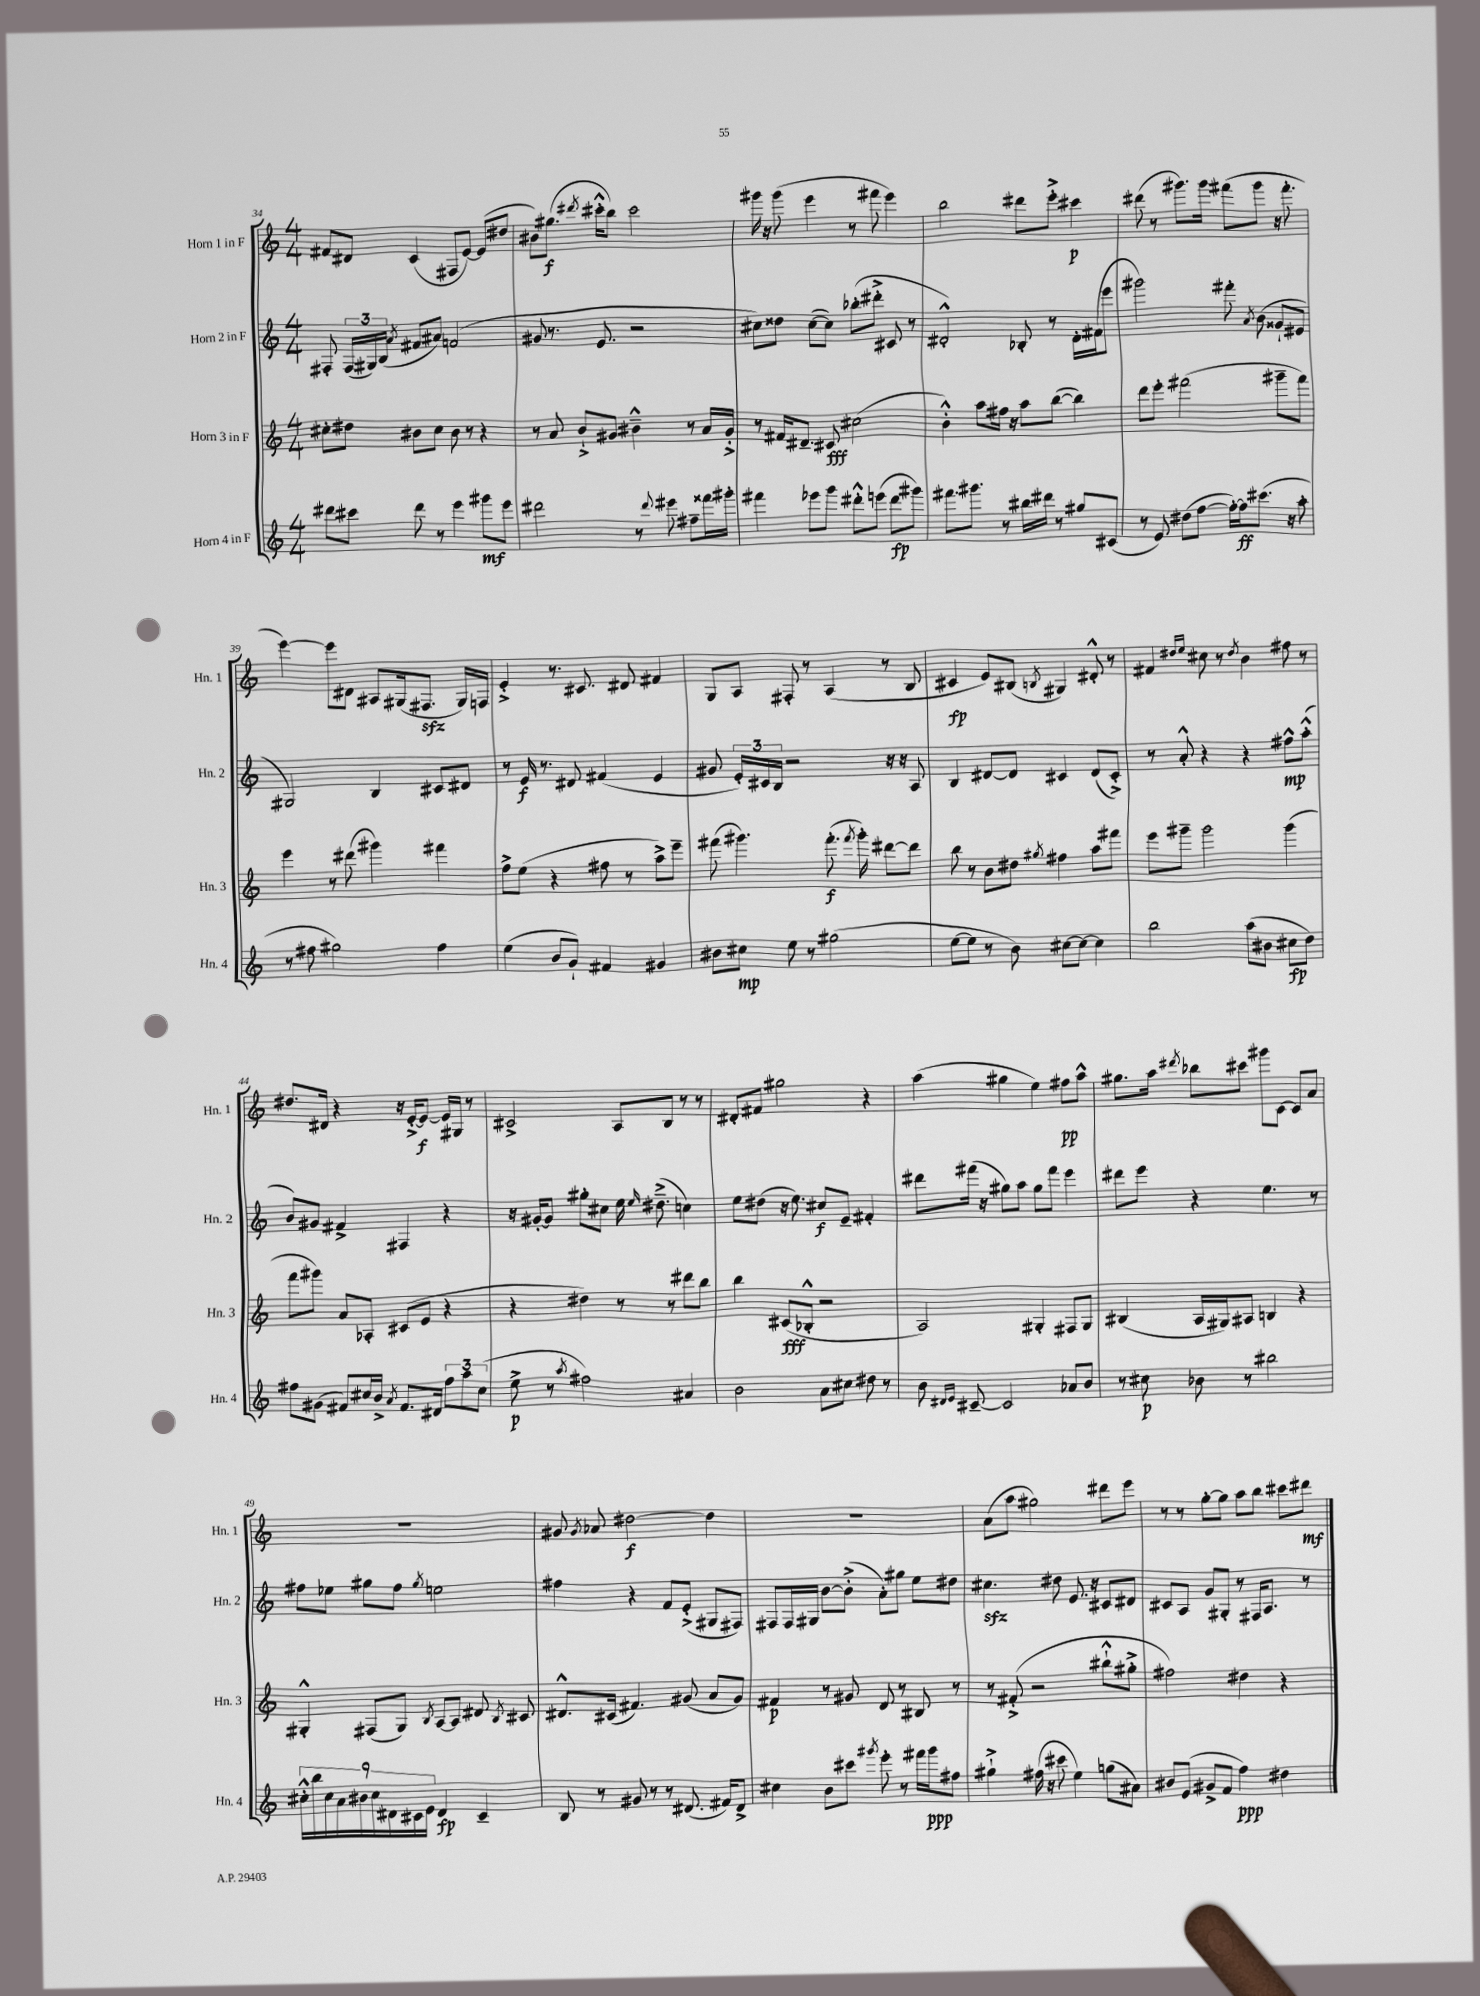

**kern	**kern	**kern	**kern
*staff4	*staff3	*staff2	*staff1
*clefG2	*clefG2	*clefG2	*clefG2
*k[]	*k[]	*k[]	*k[]
*M4/4	*M4/4	*M4/4	*M4/4
8ddd#	8cc#'	8F#'	8f#
8ccc#	8dd#	(24F#	8d#
.	.	24G#)	.
.	.	(24B	.
.	.	8qa	.
8ddd#	8b#	8f#	(4c
8r	8cc#	8a#)	.
4eee	8b#	(2f	8F#
.	8r	.	[8e)
8ggg#	4r	.	(8e]
8eee	.	.	8dd#
=	=	=	=
2ddd#	8r	8g#	8b#)
.	8a	8.r	(8.gg#
.	8b`^	.	.
.	.	.	8qddd#
.	.	8.e	16ccc#'^^
.	8g#	.	8bb)
8r	4b#~^^	2r	2ccc#
8qqddd#	.	.	.
8eee#	.	.	.
8ff#~	8r	.	.
16fff##	16a	.	.
16ggg#'	16g#'^	.	.
=	=	=	=
4fff#	8r	8cc#)	16ggg#
.	.	.	16r
.	16f#	8dd##	(8ggg#
.	8.d#~	.	.
8eee-	.	([8cc#	4eee
8ggg	8c#	8cc#])	.
8ddd#'^^	(2cc#	(8bb-'	8r
(8eee	.	8ddd#'^	8fff#
8ddd#	.	8c#	4eee)
8ggg#)	.	8r	.
=	=	=	=
8.fff#	4b'^^)	2d#'^^)	2bb
8.ggg#	.	.	.
.	8aa	.	.
8r	16ff#	.	.
.	16r	.	.
16bb#	8aa	8B-'	8ddd#
16ddd#	.	.	.
8r	([8bb	8r	8eee'^
8gg#	4bb])	16d#'	4ccc#
.	.	(16f#	.
(8c#	.	8eee	.
=	=	=	=
8r	8ddd	2ggg#)	(8ddd#
8e)	8eee'	.	8r
(8dd#	(2fff#	.	8.ggg#)
[8ff	.	.	.
.	.	.	16ggg#
16ff'_)	.	8fff#'	(8fff#
16ff]	.	.	.
.	.	8qa	.
(8.ccc#	.	(8b	8ggg#
.	8ggg#~	8g##`	16r
16r	.	.	8.fff#'
8aa'	8fff#)	8e#	.
=	=	=	=
8r	4eee	2G#)	[4eee)
8ff#	.	.	.
2gg#)	8r	.	8eee]
.	(8ddd#	.	8d#
.	4ggg#)	4B	8A#
.	.	.	(16G#
.	.	.	8.F#
4ff#	4fff#	8c#	.
.	.	8d#	16G#)
.	.	.	16F
=	=	=	=
(4ee	8ff^	8r	4e'^
.	(8ee	16e	.
.	.	8.r	.
8b	4r	.	8.r
8g`)	.	8d#	.
.	.	.	8.c#
4f#	8ff#	(4f#	.
.	8r	.	8d#
4g#	8aa^)	4e	4f#
.	8eee~	.	.
=	=	=	=
8b#	(8fff#	8g#	8G
8cc#	4.ggg#)	24e')	8A
.	.	24c#	.
.	.	24B	.
8ee	.	2r	8F#'
8r	.	.	8r
(2gg#	(8.fff#'	.	(4A
.	8qfff#	.	.
.	16ggg#')	.	.
.	[8ddd#	16r	8r
.	.	16r	.
.	8ddd#]	8A	8B
=	=	=	=
[8ee	8bb	4B	4c#
8ee]	8r	.	.
8r	8b	[8d#	8e)
8b)	8dd#	8d#]	(8B#
.	8qgg#	.	8qB
[8cc#	4ff#	4c#	4G#)
8cc#_	.	.	.
4cc#]	8aa	(8d#	8d#'^^
.	8fff#	8c#'^)	8r
=	=	=	=
2bb	8eee	8r	4f#
.	8ggg#~	8a'^^	.
.	.	.	16qqdd#
.	.	.	16qqee
.	2ggg#	4r	8cc#
.	.	.	8r
.	.	.	8qdd#
(8aa	.	4r	4b
8b#	.	.	.
8cc#	(4ggg#	8ff#^^	8ff#
8dd)	.	(8aa'^^	8r
=	=	=	=
8ff#	8fff	8b)	8.dd#
(8g#	8ggg#)	8g#	.
.	.	.	16d#
8f#)	8a	4f#^	4r
16cc#	8A-'	.	.
16b^	.	.	.
8qa	.	.	.
8.f#	(8c#	4F#	16r
.	.	.	[16e'^
.	8e	.	8e_
16d#	.	.	.
12ff#	4r	4r	16e]
.	.	.	16G#
12aa	.	.	.
.	.	.	8r
(12cc#	.	.	.
=	=	=	=
8ee^	4r	16r	2c#^
.	.	[16g#'	.
8r	.	8g#]	.
8qaa	.	.	.
2ff#)	4dd#)	8gg#'	.
.	.	8cc#	.
.	8r	16ee	8A
.	.	16qqee	.
.	.	(8.dd#~^	.
.	8r	.	8B
4a#	8ddd#	4cc)	8r
.	8bb	.	8r
=	=	=	=
2b	4bb	8ee	8d#'
.	.	(8dd#	8f#
.	(8c#	16r	2gg#
.	.	8.ee)	.
.	8B-'^^	.	.
8a	2r	8cc#	.
8cc#	.	8e~	.
8dd#	.	4f#'	4r
8r	.	.	.
=	=	=	=
8b	2A)	8ddd#	(4aa
16qqd#	.	.	.
16qqe	.	.	.
[8c#~	.	(16fff#	.
.	.	16r	.
2c#]	.	8gg#)	4gg#
.	.	8aa	.
.	4G#'	8gg#	4ee)
.	.	8fff#	.
8a-	8F#	4eee	8ff#
8b	8G#	.	8aa^^
=	=	=	=
8r	(4B#	8ddd#	8.gg#
8cc#	.	8eee	.
.	.	.	16aa
.	.	.	8qddd#
8b-	16A	4r	8bb-
.	16G#)	.	.
8r	8A#	.	8ccc#
2bb#	4B	4.ee	8ggg#
.	.	.	[8c
.	4r	.	8c]
.	.	8r	8a
=	=	=	=
18cc#'^^	4G#'^^	8ff#	1r
18bb	.	.	.
18cc#	.	.	.
.	.	8ee-	.
18a	.	.	.
18b#	.	.	.
.	(8F#	8gg#	.
18cc#	.	.	.
18d#	.	.	.
.	8G#)	8ff#	.
18c#	.	.	.
18e	.	.	.
.	8qB	8qgg#	.
4d#	[8A	2ee	.
.	8A]	.	.
4c#~	8d#	.	.
.	8qB	.	.
.	8c#	.	.
=	=	=	=
8B	8.d#^^	4ff#	8g#
.	.	.	8qg#
8r	.	.	8a-
.	(16c#	.	.
8g#	4.f#)	4r	[2dd#
8r	.	.	.
8r	.	8f	.
(8.d#	(8g#	(8e'^	.
.	8a	8G#	4dd#]
16f#)	.	.	.
8d#^	8g#)	8F#)	.
=	=	=	=
4cc#	4f#	8F#	1r
.	.	16F#	.
.	.	16G#	.
8b	8r	[8b	.
8ccc#	8g#	(8b'^]	.
8qggg#	.	.	.
8eee'	8d	8a')	.
8r	8r	8gg#	.
16fff#	8B#	8ee	.
16ggg#	.	.	.
8ff#	8r	8dd#	.
=	=	=	=
4gg#`^	8r	4.cc#	(8a
.	(8f#'^	.	8aa
(16ff#	2r	.	2gg#)
16r	.	.	.
8ccc#	.	8dd#	.
4ee)	.	8.e	.
.	.	16r	.
(8gg	8bb#`^^	8c#	8ddd#
8a#)	8gg#'^	8d#	8eee
=	=	=	=
8b#	2ff#)	8c#	8r
(8e	.	8A	8r
8g#^	.	8g	[8gg'
8f	.	8G#'	8gg]
4ff)	4dd#	8r	8aa
.	.	16F#	8bb
.	.	8.A	.
4dd#	4r	.	8ccc#
.	.	8r	8ddd#
==	==	==	==
*-	*-	*-	*-
